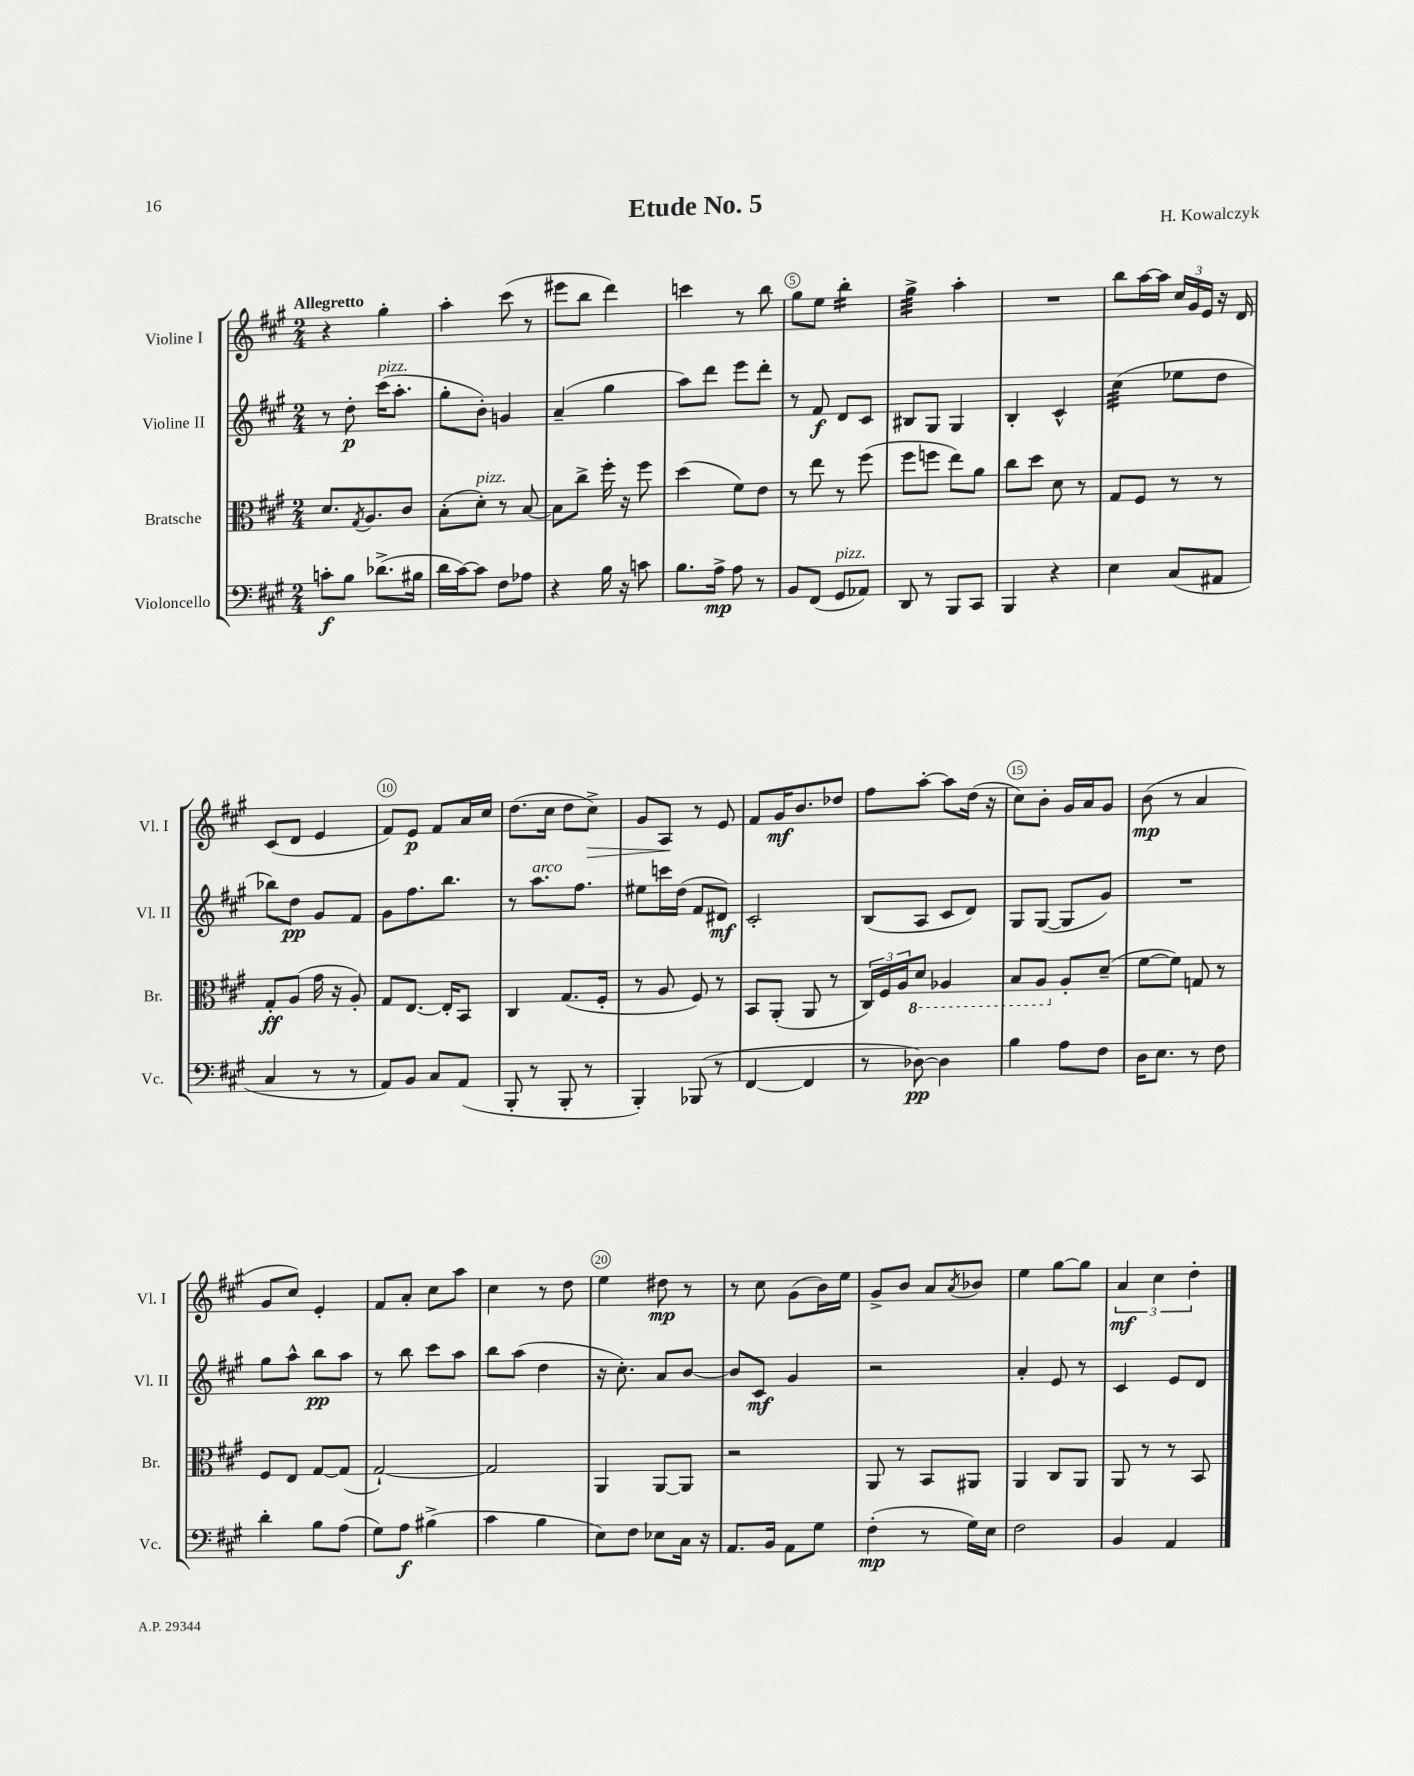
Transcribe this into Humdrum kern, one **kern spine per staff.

**kern	**kern	**kern	**kern
*staff4	*staff3	*staff2	*staff1
*clefF4	*clefC3	*clefG2	*clefG2
*k[f#c#g#]	*k[f#c#g#]	*k[f#c#g#]	*k[f#c#g#]
*M2/4	*M2/4	*M2/4	*M2/4
8c'	8.d	8r	4r
8B	.	8dd'	.
.	8qG#	.	.
.	8.A	.	.
(8.d-^	.	(16ccc#	4gg#'
.	.	8.aa'	.
.	8c#	.	.
16B#	.	.	.
=	=	=	=
16d	(8B'	8gg#'	4aa'
[16c#)	.	.	.
8c#]	8d')	8b')	.
8F#	8r	4g	(8ccc#
8A-	[8B	.	8r
=	=	=	=
4r	8B]	(4a~	8eee#
.	8cc#^	.	8bb
16B	16ff#'	4gg#	4ddd)
16r	16r	.	.
8c	8ff#	.	.
=	=	=	=
8.B	(4dd	8aa)	4ccc
.	.	8ddd	.
16A^	.	.	.
8A	8f#)	8eee	8r
8r	8e	8ddd'	8bb
=	=	=	=
8BB	8r	8r	8gg#
(8FF#	8ee	8f#	8ee
8GG#	8r	8d	4bb'
8AA-)	(8ff#	8c#	.
=	=	=	=
8DD	8ff#	8B#	4gg#^
8r	8ff	8G#	.
8BBB	8ee)	4G#	4aa'
8CC#	8a	.	.
=	=	=	=
4BBB	8cc#	4B'	2r
.	8dd	.	.
4r	8d	4c#^^	.
.	8r	.	.
=	=	=	=
4E	8G#	(4cc#	8bb
.	8F#	.	[16aa
.	.	.	16aa]
(8C#	8r	8ee-	24cc#
.	.	.	24g#
.	.	.	24e
8AA#	8r	8dd	16r
.	.	.	16d
=	=	=	=
4C#	8G#'	8bb-)	(8c#
.	(8A	8dd	8d
8r	16g#	8g#	4e
.	16r	.	.
8r	8A')	8f#	.
=	=	=	=
8AA)	8G#	8g#	8f#)
8BB	[8.E	8.ff#	8e
8C#	.	.	8f#
.	16E']	8.bb	.
(8AA	8BB	.	16a
.	.	.	16cc#
=	=	=	=
8BBB'	4C#	8r	(8.dd
8r	.	8.aa	.
.	.	.	16cc#
8BBB'	(8.G#	.	8dd
.	.	8.ff#	.
8r	.	.	8cc#^)
.	16F#'	.	.
=	=	=	=
4BBB')	8r	8ee#	8g#
.	8A	16ccc	8A
.	.	(16dd	.
(8BBB-	8F#)	8f#	8r
8r	8r	8d#)	8e
=	=	=	=
[4FF#	8BB	2c#'	8f#
.	(8AA'	.	16g#
.	.	.	8.b
4FF#]	8AA	.	.
.	8r	.	8dd-
=	=	=	=
8r	24C#)	(8B	8ff#
.	24F#	.	.
.	24A	.	.
[8D-)	8D	8A	[8aa'
4D-]	4AA-	8c#	8aa]
.	.	8d)	(16dd
.	.	.	16r
=	=	=	=
4B	8BB	8G#	8cc#)
.	8AA	([8G#	8b'
8A	8A'	8G#]	16g#
.	.	.	16a
8F#	(8d~	8g#)	8g#
=	=	=	=
16D	[8f#	2r	(8b
8.E	.	.	.
.	8f#])	.	8r
8r	8G	.	4a
8F#	8r	.	.
=	=	=	=
4d'	8F#	8gg#	8g#
.	8E	8aa^^	8cc#)
8B	[8G#	8bb	4e'
(8A	(8G#]	8aa	.
=	=	=	=
8G#)	[2G#`)	8r	8f#
8A	.	8bb	8a'
(4B#^	.	8ccc#	8cc#
.	.	8aa	8aa
=	=	=	=
4c#	2G#]	8bb	4cc#
.	.	(8aa	.
4B	.	4dd	8r
.	.	.	8dd
=	=	=	=
8E)	4AA	16r	4ee
.	.	8.cc#')	.
8F#	.	.	.
8E-	[8AA	8a	8dd#
16C#	8AA]	[8b	8r
16r	.	.	.
=	=	=	=
8.AA	2r	8b]	8r
.	.	8c#	8cc#
16BB	.	.	.
8AA	.	4g#	(8g#
8G#	.	.	16b)
.	.	.	16ee
=	=	=	=
(4F#'	8AA	2r	8g#^
.	8r	.	8b
8r	8BB	.	8a
.	.	.	8qa
16G#)	8AA#	.	8b-
16E	.	.	.
=	=	=	=
2F#	4AA	4a'	4ee
.	8C#	8e	[8gg#
.	8AA	8r	8gg#]
=	=	=	=
4BB	8AA	4c#	6a
.	8r	.	.
.	.	.	6cc#
4AA	8r	8e	.
.	.	.	6dd'
.	8BB	8d	.
==	==	==	==
*-	*-	*-	*-
